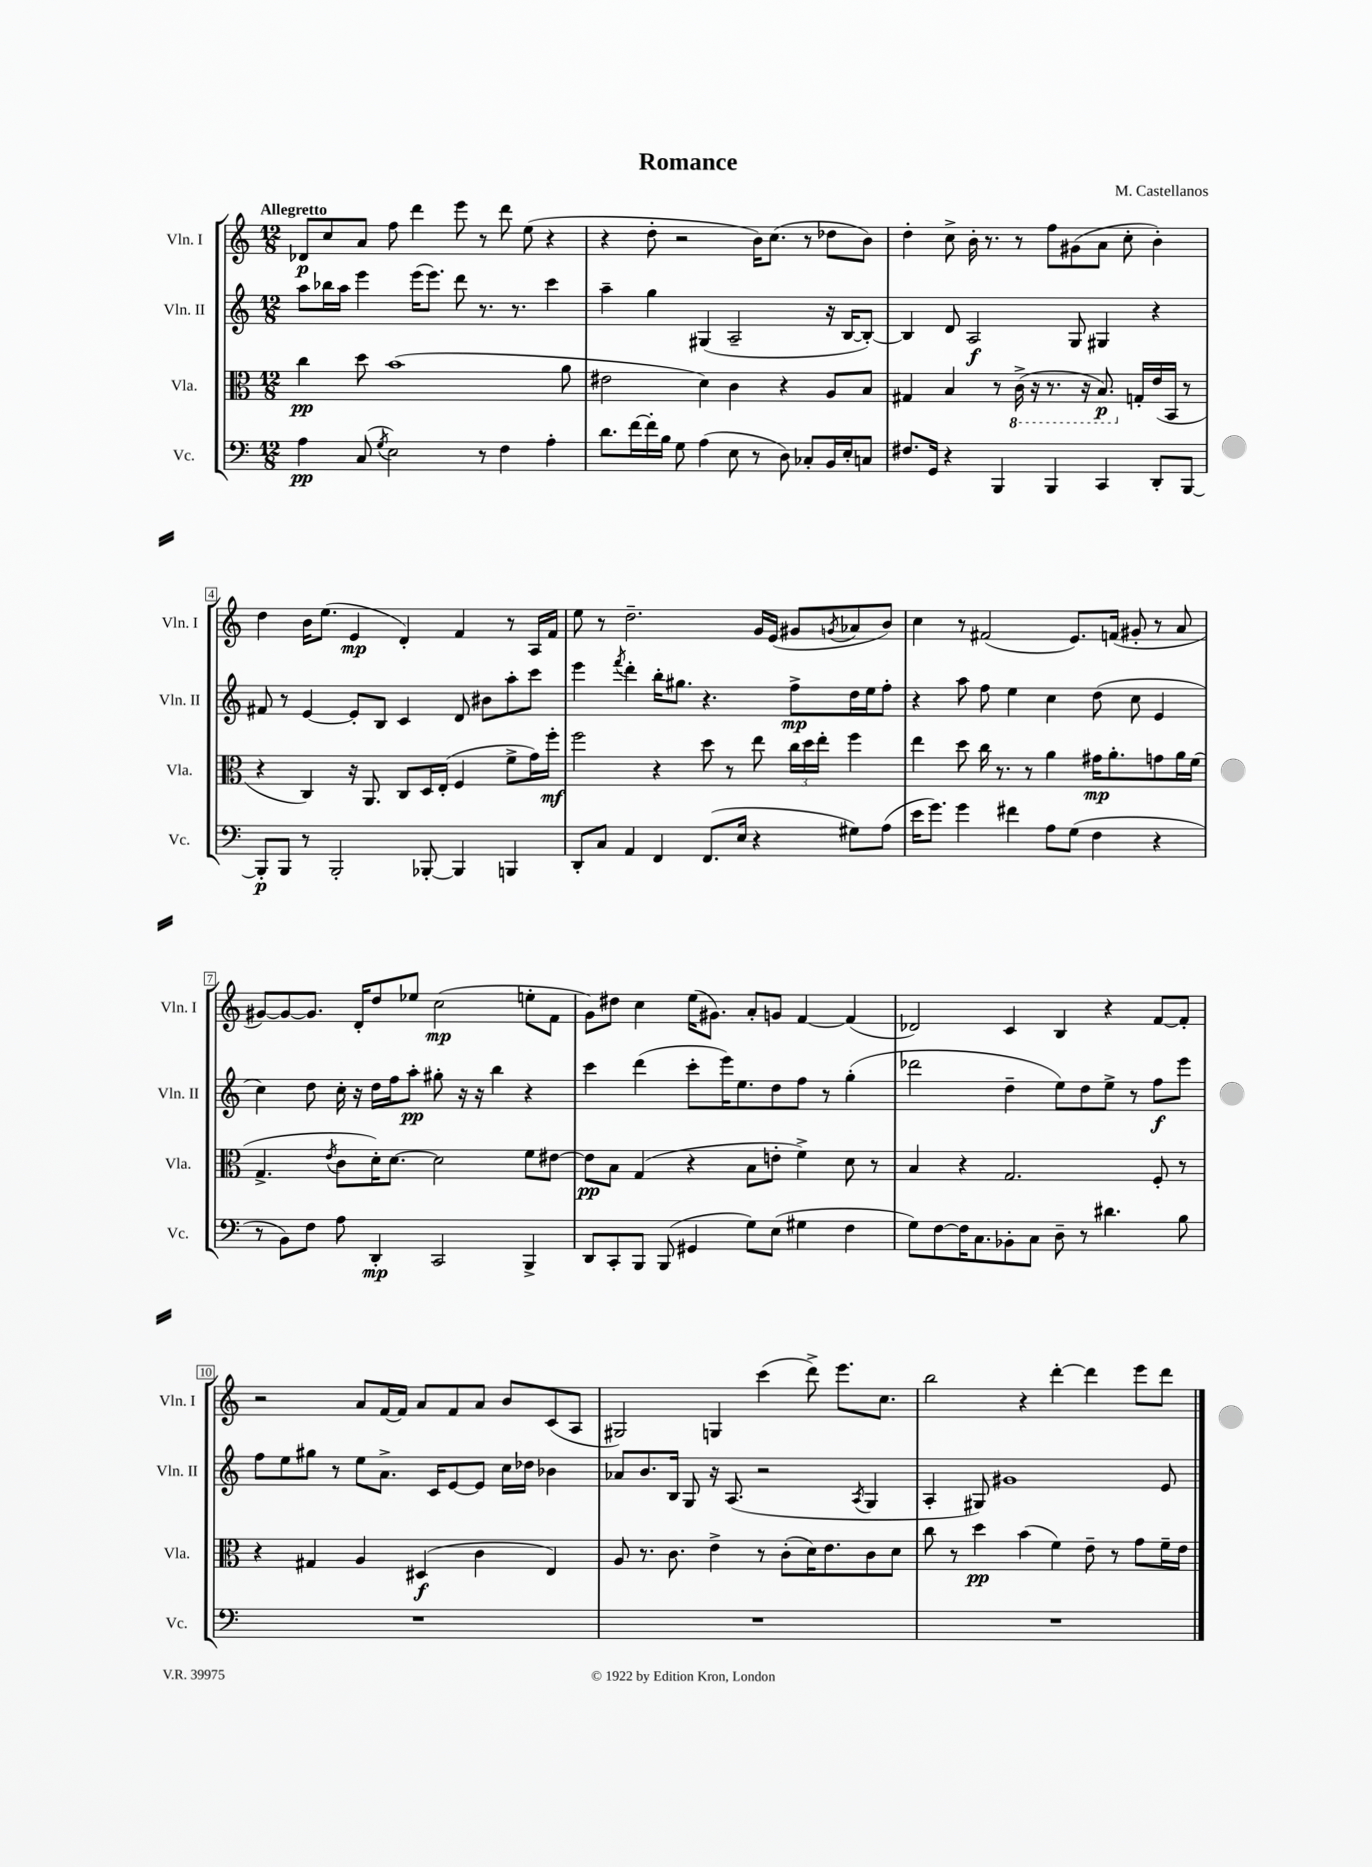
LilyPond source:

\header { title = "Romance" composer = "M. Castellanos" }
<<
\new StaffGroup <<
\new Staff = "s0" \with { instrumentName = "Vln. I" shortInstrumentName = "Vln. I" } {
    \clef treble \key c \major \numericTimeSignature \time 12/8 \tempo "Allegretto"
    des'8\p c''8 a'8 f''8 d'''4 e'''8 r8 d'''8 e''8( r4 |
    r4 d''8-. r2 b'16) c''8.( r8 des''8 b'8) |
    d''4-. c''8-> b'16-. r8. r8 f''8 gis'8( a'8 c''8-. b'4-.) |
    d''4 b'16 e''8.( e'4\mp d'4-.) f'4 r8 a16 f'16 |
    e''8 r8 d''2.-- g'16 e'16( gis'8 \acciaccatura { g'8 } aes'8 b'8) |
    c''4 r8 fis'2( e'8.) f'16( gis'8-. r8 a'8 |
    gis'8~) gis'8~ gis'8. d'16-. d''8 ees''8 c''2\mp( e''8-. f'8 |
    g'8) dis''8 c''4 e''16( gis'8.) a'8-. g'8 f'4~ f'4( |
    des'2) c'4 b4 r4 f'8~ f'8-. |
    r2 a'8 f'16~ f'16 a'8 f'8 a'8 b'8 c'8( a8 |
    gis2) g4 c'''4( d'''8->) e'''8. c''8. |
    b''2 r4 d'''4~-. d'''4 e'''8 d'''8 \bar "|." |
}
\new Staff = "s1" \with { instrumentName = "Vln. II" shortInstrumentName = "Vln. II" } {
    \clef treble \key c \major \numericTimeSignature \time 12/8
    a''8 bes''16 a''16 e'''4 e'''16( e'''8.) d'''8 r8. r8. c'''4 |
    a''4-- g''4 gis4( a2-- r16 b16~ b8~-.) |
    b4 d'8 a2\f g8 gis4 r4 |
    fis'8 r8 e'4~ e'8-. b8 c'4 d'8 bis'8 a''8-. c'''8 |
    e'''4 \acciaccatura { f'''8 } d'''4-. b''16-. gis''8. r4. f''8->\mp d''16 e''16 f''8-. |
    r4 a''8 f''8 e''4 c''4 d''8( c''8 e'4 |
    c''4) d''8 c''16-. r16 d''16 f''16 a''8-.\pp gis''8-. r16 r16 b''4 r4 |
    c'''4 d'''4( c'''8-. e'''16) e''8. d''8 f''8 r8 g''4-.( |
    des'''2 d''4-- e''8) d''8 e''8-> r8 f''8\f e'''8 |
    f''8 e''8 gis''8 r8 e''8 a'8.-> c'16 e'8~ e'8 c''16 des''16 bes'4 |
    aes'8 b'8. b16 g8 r16 a8.( r2 \acciaccatura { a8 } g4 |
    a4-. gis8) gis'1 e'8 \bar "|." |
}
\new Staff = "s2" \with { instrumentName = "Vla." shortInstrumentName = "Vla." } {
    \clef alto \key c \major \numericTimeSignature \time 12/8
    c''4\pp d''8 b'1( a'8 |
    eis'2 d'4) c'4 r4 a8 b8 |
    gis4 b4 r8 \ottava #-1 c16->( r16 r8. r16 b,8.\p) \ottava #0 g16-. e'16( b,16 r8 |
    r4 c4) r16 a,8. c8 d16 e16-.( f4 f'8-> g'16) f''16-.\mf |
    f''2 r4 d''8 r8 e''8 \tuplet 3/2 { c''16 d''16 e''16-. } f''4 |
    e''4 d''8 c''16 r8. r8 a'4 gis'16\mp a'8.-. g'8 a'16 f'16( |
    g4.-> \acciaccatura { e'8 } c'8 d'16-.) d'8.~ d'2 f'8 eis'8~ |
    eis'8\pp b8 g4( r4 b8 e'8-. f'4->) d'8 r8 |
    b4 r4 g2. f8-. r8 |
    r4 gis4 a4 dis4\f( c'4 e4) |
    a8 r8. c'8. e'4-> r8 c'8-.( d'16) e'8. c'8 d'8 |
    c''8 r8 d''4\pp b'4( f'4) e'8-- r8 g'8 f'16-- e'16 \bar "|." |
}
\new Staff = "s3" \with { instrumentName = "Vc." shortInstrumentName = "Vc." } {
    \clef bass \key c \major \numericTimeSignature \time 12/8
    a4\pp c8( \acciaccatura { g8 } e2) r8 f4 a4-. |
    d'8. f'16~ f'16-. b16 g8 a4( e8 r8 d8) ces8-. b,16 e16-. c8 |
    fis8. g,16 r4 b,,4 b,,4 c,4 d,8-. b,,8~ |
    b,,8-.\p b,,8 r8 b,,2-. bes,,8~-. bes,,4 b,,4 |
    d,8-. c8 a,4 f,4 f,8.( e16 r4 gis8) a8( |
    e'16 g'8.) g'4 fis'4 a8 g8( f4 r4 |
    r8 b,8) f8 a8 d,4-.\mp c,2 b,,4-> |
    d,8 c,8-. b,,8 b,,8( gis,4 g8) e8( gis4 f4 |
    g8) f8~ f16 c8. bes,8-. c8 d8-- r8 dis'4. b8 |
    R1. |
    R1. |
    R1. \bar "|." |
}
>>
>>
\layout { \context { \Score \override BarNumber.stencil = #(make-stencil-boxer 0.1 0.3 ly:text-interface::print) } }
